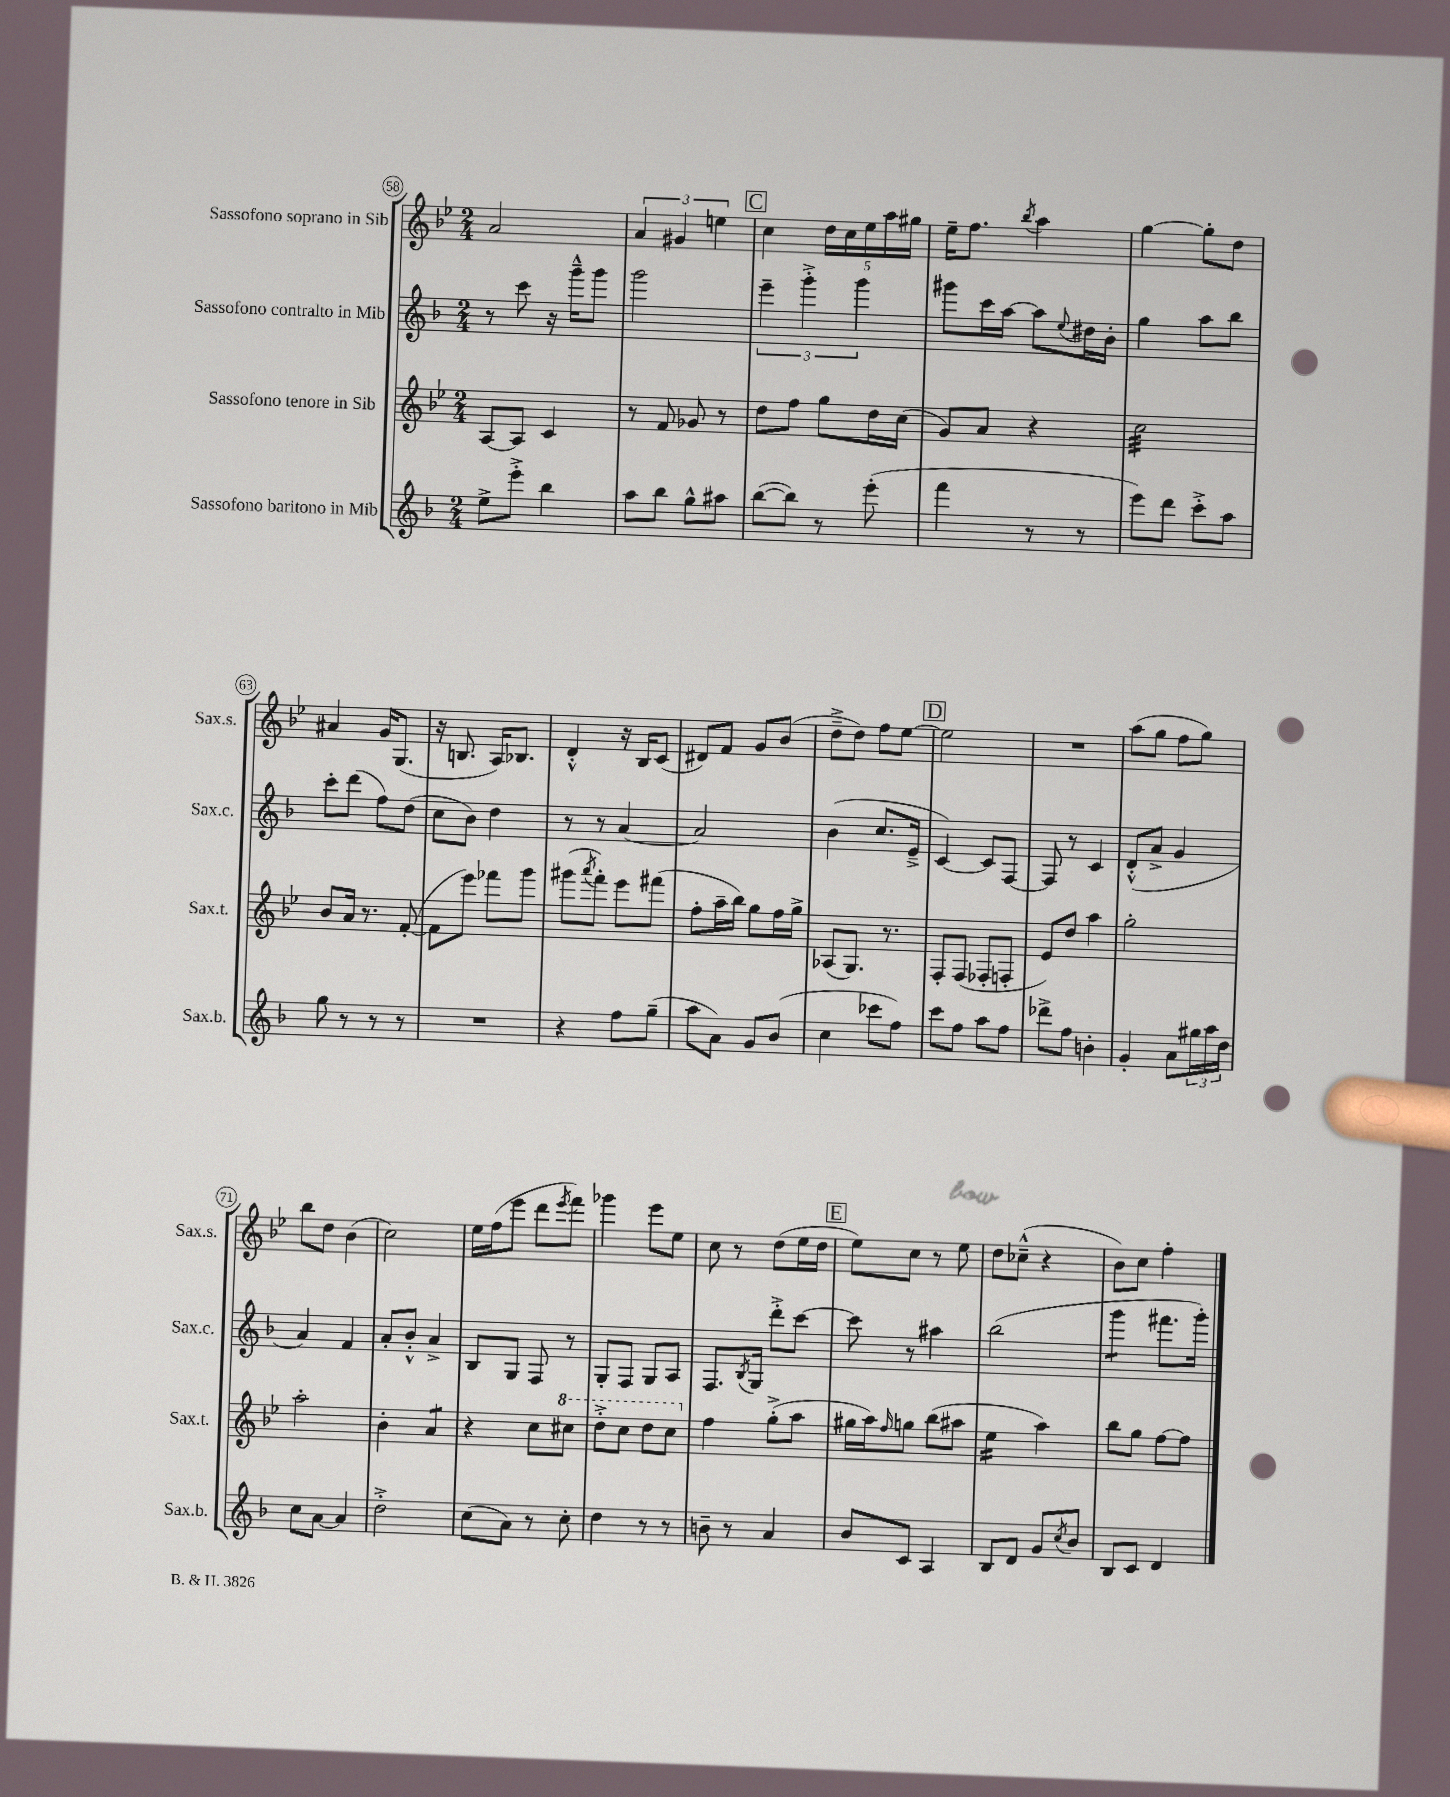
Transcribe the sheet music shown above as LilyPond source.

<<
\new StaffGroup <<
\new Staff = "s0" \with { instrumentName = "Sassofono soprano in Sib" shortInstrumentName = "Sax.s." } {
    \clef treble \key bes \major \numericTimeSignature \time 2/4
    a'2 |
    \tuplet 3/2 { a'4 gis'4 e''4 } |
    \mark \markup { \box "C" } c''4 \tuplet 5/4 { d''16 c''16 ees''16 a''16 gis''16 } |
    ees''16-- f''8. \acciaccatura { bes''8 } a''4 |
    g''4~ g''8-. d''8 |
    ais'4 g'16 g8.( |
    r16 b8. a16) bes8. |
    d'4-.-^ r16 bes16 c'8( |
    dis'8) f'8 g'8 bes'8( |
    d''8---> d''8) f''8 ees''8~ |
    \mark \markup { \box "D" } ees''2 |
    R2 |
    a''8( g''8 f''8 g''8) |
    bes''8 d''8 bes'4( |
    c''2) |
    ees''16 f''16( ees'''8 d'''8 \acciaccatura { ees'''8 } f'''8) |
    ges'''4 ees'''8 ees''8 |
    c''8 r8 d''8( ees''16 d''16 |
    \mark \markup { \box "E" } ees''8) c''8 r8 ees''8 |
    d''8 ces''8---^( r4 |
    bes'8) c''8 f''4-. \bar "|." |
}
\new Staff = "s1" \with { instrumentName = "Sassofono contralto in Mib" shortInstrumentName = "Sax.c." } {
    \clef treble \key f \major \numericTimeSignature \time 2/4
    r8 c'''8 r16 g'''16---^ g'''8 |
    g'''2 |
    \mark \markup { \box "C" } \tuplet 3/2 { e'''4-- g'''4-.-> g'''4 } |
    gis'''8 c'''16 a''16~ a''8 \appoggiatura { e''8 } dis''16 bes'16-. |
    g''4 a''8 bes''8 |
    c'''8-. d'''8( f''8) d''8( |
    c''8 bes'8) d''4 |
    r8 r8 a'4~ |
    a'2 |
    bes'4( c''8. e'16---> |
    \mark \markup { \box "D" } c'4~) c'8 f8~ |
    f8 r8 c'4 |
    d'8-.-^( a'8-> g'4 |
    a'4) f'4 |
    a'8-. bes'8-.-^ a'4-> |
    bes8 g8 f8 r8 |
    g8-. f8 g8 a8 |
    f8. \acciaccatura { bes8 } g16 d'''8-.-> c'''8~ |
    \mark \markup { \box "E" } c'''8 r8 ais''4 |
    bes''2( |
    g'''4:8 fis'''8. g'''16-.) \bar "|." |
}
\new Staff = "s2" \with { instrumentName = "Sassofono tenore in Sib" shortInstrumentName = "Sax.t." } {
    \clef treble \key bes \major \numericTimeSignature \time 2/4
    a8~ a8 c'4 |
    r8 f'8 ges'8 r8 |
    \mark \markup { \box "C" } d''8 f''8 g''8 d''16 c''16( |
    g'8) a'8 r4 |
    c''2:32 |
    bes'8 a'16 r8. f'8~-.( |
    f'8 ees'''8) fes'''8 g'''8 |
    gis'''8( \acciaccatura { a'''8 } f'''8-.) ees'''8 fis'''8( |
    f''8-. a''16-- bes''16) g''8 f''16 g''16-> |
    aes8( g8.) r8. |
    \mark \markup { \box "D" } f8-. f8( fes8-. f8-. |
    ees'8) d''8 a''4 |
    g''2-. |
    a''2-. |
    bes'4-. a'4:8 |
    r4 c''8 \ottava #1 cis'''8 |
    d'''8-.-> c'''8 d'''8 c'''8 \ottava #0 |
    f''4 g''8-.->( a''8 |
    \mark \markup { \box "E" } gis''16 a''16) \grace { f''16 } g''8 bes''8( ais''8 |
    ees''4:16 a''4) |
    bes''8 g''8 f''8~ f''8 \bar "|." |
}
\new Staff = "s3" \with { instrumentName = "Sassofono baritono in Mib" shortInstrumentName = "Sax.b." } {
    \clef treble \key f \major \numericTimeSignature \time 2/4
    e''8-> e'''8-.-> bes''4 |
    a''8 bes''8 g''8-^ ais''8 |
    \mark \markup { \box "C" } bes''8~( bes''8) r8 e'''8-.( |
    f'''4 r8 r8 |
    e'''8) d'''8 c'''8-.-> a''8 |
    g''8 r8 r8 r8 |
    R2 |
    r4 f''8 g''8--( |
    a''8 a'8) g'8 bes'8( |
    c''4 ces'''8 f''8) |
    \mark \markup { \box "D" } c'''8 f''8 a''8 f''8 |
    des'''8-> f''8 b'4-. |
    g'4-. a'8 \tuplet 3/2 { gis''16 a''16 d''16 } |
    c''8 a'8~ a'4 |
    d''2-.-> |
    c''8( a'8) r8 c''8-. |
    d''4 r8 r8 |
    b'8-- r8 a'4 |
    \mark \markup { \box "E" } bes'8 c'8 a4 |
    bes8 d'8 g'8 \acciaccatura { c''8 } bes'8 |
    bes8 c'8 d'4 \bar "|." |
}
>>
>>
\layout { \context { \Score currentBarNumber = #58 \override BarNumber.stencil = #(make-stencil-circler 0.1 0.3 ly:text-interface::print) } }
